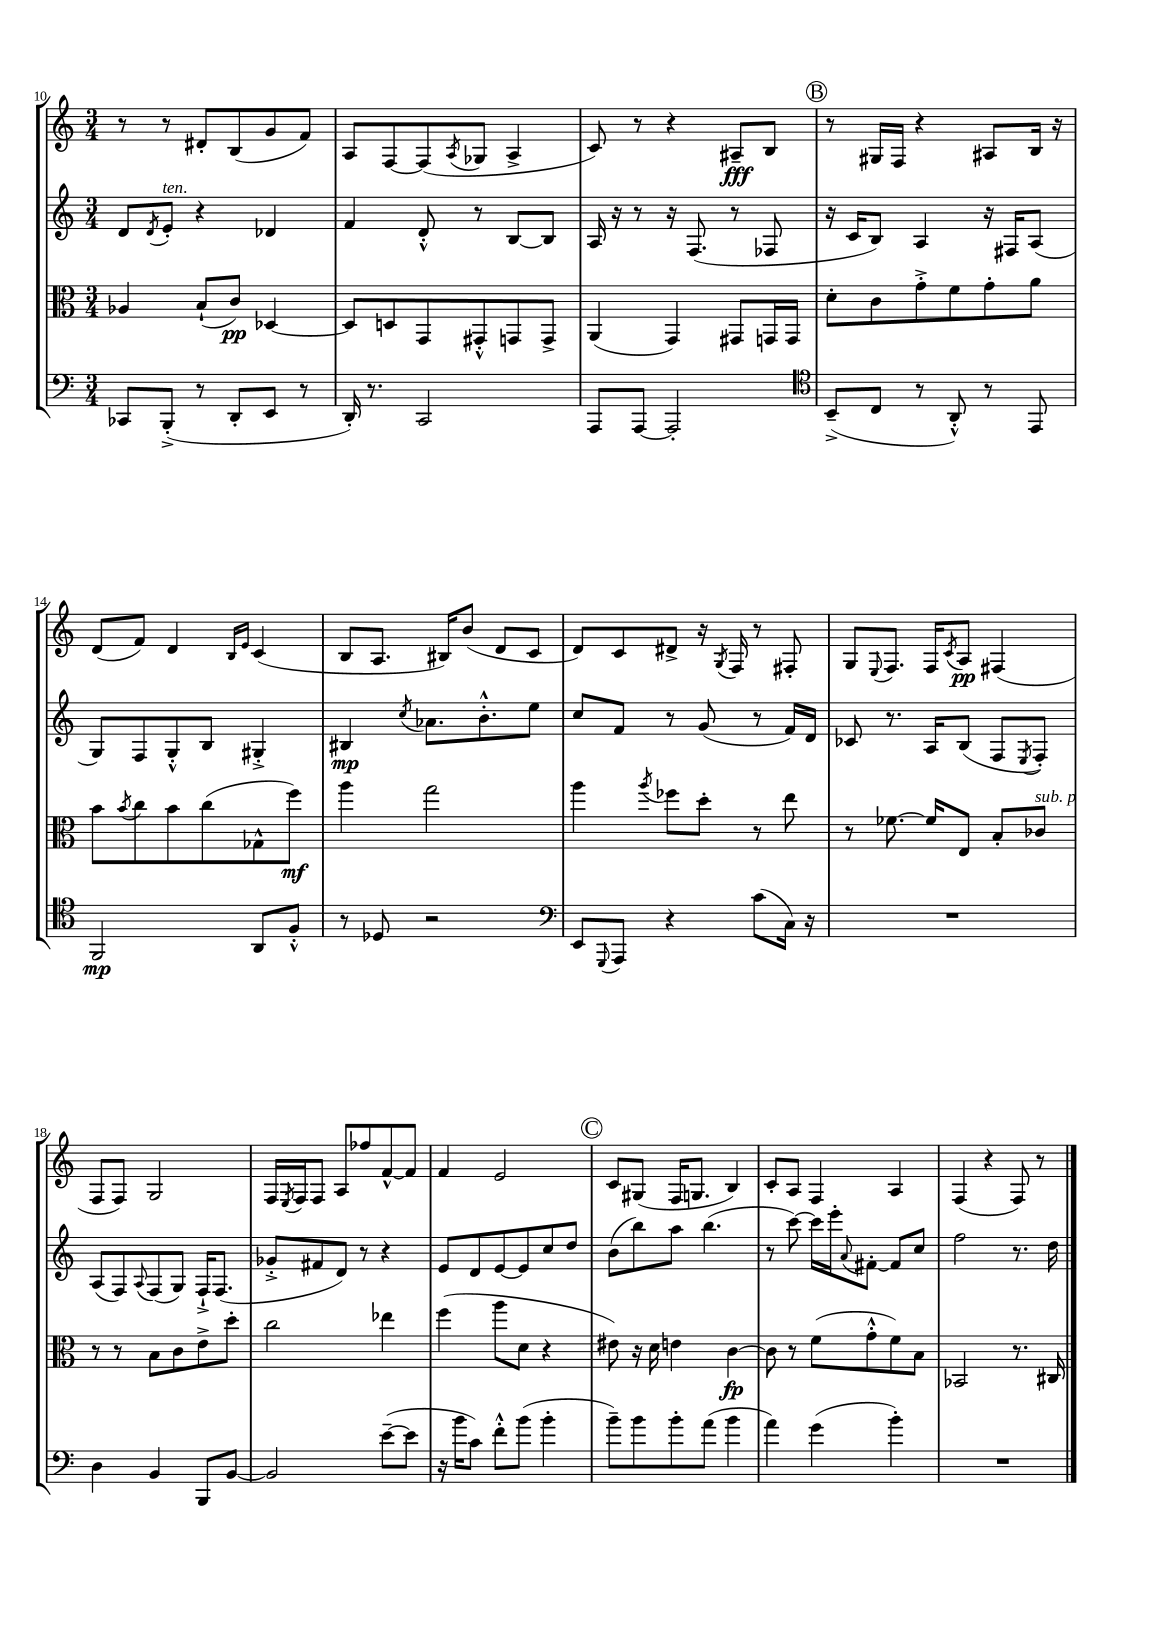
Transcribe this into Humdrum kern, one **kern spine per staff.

**kern	**kern	**kern	**kern
*staff4	*staff3	*staff2	*staff1
*clefF4	*clefC3	*clefG2	*clefG2
*k[]	*k[]	*k[]	*k[]
*M3/4	*M3/4	*M3/4	*M3/4
8CC-/L	4A-/	8d/L	8r
.	.	8qd/	.
(8BBB'^/J	.	8e'/J	8r
8r	(8B`/L	4r	8d#'/L
8DD'/L	8c/J)	.	(8B/
8EE/J	[4D-/	4d-/	8g/
8r	.	.	8f/J)
=	=	=	=
16DD'/)	8D-/]L	4f/	8A/L
8.r	.	.	.
.	8D/	.	[8F/
2CC/	8GG/	8d'^^/	(8F/]
.	.	.	8qA/
.	8GG#'^^/	8r	8G-/J
.	8GG/	[8B/L	4A^/
.	8GG^/J	8B/]J	.
=	=	=	=
8AAA/L	(4AA/	16A/	8c/)
.	.	16r	.
[8AAA/J	.	8r	8r
2AAA'/]	4GG/)	16r	4r
.	.	(8.F/	.
.	8GG#/L	8r	8A#~/L
.	16GG/L	8F-/	8B/J
.	16GG/JJ	.	.
=	=	=	=
*clefC4	*	*	*
(8BB~^/L	8d'\L	16r	8r
.	.	16c/LK	.
8C/J	8c\	8B/J)	16G#/LL
.	.	.	16F/JJ
8r	8g'^\	4A/	4r
8AA'^^/)	8f\	.	.
8r	8g'\	16r	8A#/L
.	.	16F#/LK	.
8EE/	8a\J	(8A/J	16B/Jk
.	.	.	16r
=	=	=	=
2FF/	8b\L	8G/L)	(8d/L
.	8qb/	.	.
.	8cc\	8F/	8f/J)
.	8b\	8G'^^/	4d/
.	(8cc\	8B/J	.
.	.	.	16qqB/LL
.	.	.	16qqe/JJ
8AA/L	8G-^^\	4G#'^/	(4c/
8F'^^/J	8ff\J)	.	.
=	=	=	=
8r	4aa\	4B#/	8B/L
8D-/	.	.	8.A/J
.	.	8qcc/	.
2r	2gg\	8.a-\L	.
.	.	.	16B#/LK)
.	.	.	(8b/J
.	.	8.b'^^\	.
.	.	.	8d/L
.	.	8ee\J	8c/J
=	=	=	=
*clefF4	*	*	*
8EE/L	4aa\	8cc/L	8d/L)
8qqGGG/	.	.	.
8AAA/J	.	8f/J	8c/
.	8qaa/	.	.
4r	8ff-\L	8r	8d#^/J
.	8dd'\J	(8g/	16r
.	.	.	8qG/
.	.	.	16F/
(8c\L	8r	8r	8r
16C\Jk)	8ee\	16f/LL)	8F#'/
16r	.	16d/JJ	.
=	=	=	=
2.r	8r	8c-/	8G/L
.	.	.	8qqE/
.	[8.f-\	8.r	8.F/J
.	16f-/]LK	16A/LK	16F/LK
.	.	.	8qc/
.	8E/J	(8B/J	8A/J
.	8B'/L	8F/L	(4F#/
.	.	8qE/	.
.	8c-/J	8F'/J)	.
=	=	=	=
4D\	8r	(8A/L	8F/L
.	8r	8F/)	8F/J)
.	.	8qqA/	.
4BB/	8B\L	(8F/	2G/
.	8c\	8G/J)	.
8BBB/L	8e^\	16F`^/LK	.
.	.	(8.F/J	.
[8BB/J	8dd'\J	.	.
=	=	=	=
2BB/]	2cc\	8g-'^/L	16F/LL
.	.	.	8qE/
.	.	.	16F/J
.	.	8f#/	8F/J
.	.	8d/J)	8A/L
.	.	8r	8ff-/
([8e~\L	4ee-\	4r	[8f^^/
8e\]J	.	.	8f/]J
=	=	=	=
16r	(4ff\	8e/L	4f/
16b\LK	.	.	.
8c\J)	.	8d/	.
8f'^^\L	8aa\L	[8e/	2e/
(8b\J	8d\J	8e/]	.
4b'\	4r	8cc/	.
.	.	8dd/J	.
=	=	=	=
8b~\L)	8e#\)	(8b\L	8c/L
8b\	16r	8bb\)	(8G#/J
.	16d\	.	.
8b'\	4e\	8aa\J	16F/LK
.	.	.	8.G/J
(8a\J	.	(4.bb\	.
4b\	[4c\	.	4B/)
=	=	=	=
4a\)	8c\]	8r	8c'/L
.	8r	[8ccc\)	8A/J
(4g\	(8f\L	16ccc\]LL	4F/
.	.	16eee'\J	.
.	.	8qqa/	.
.	8g'^^\	[8f#'\J	.
4b'\)	8f\)	8f#/]L	4A/
.	8B\J	8cc/J	.
=	=	=	=
2.r	2BB-/	2ff\	(4F/
.	.	.	4r
.	8.r	8.r	8F/)
.	.	.	8r
.	16C#/	16dd\	.
==	==	==	==
*-	*-	*-	*-
